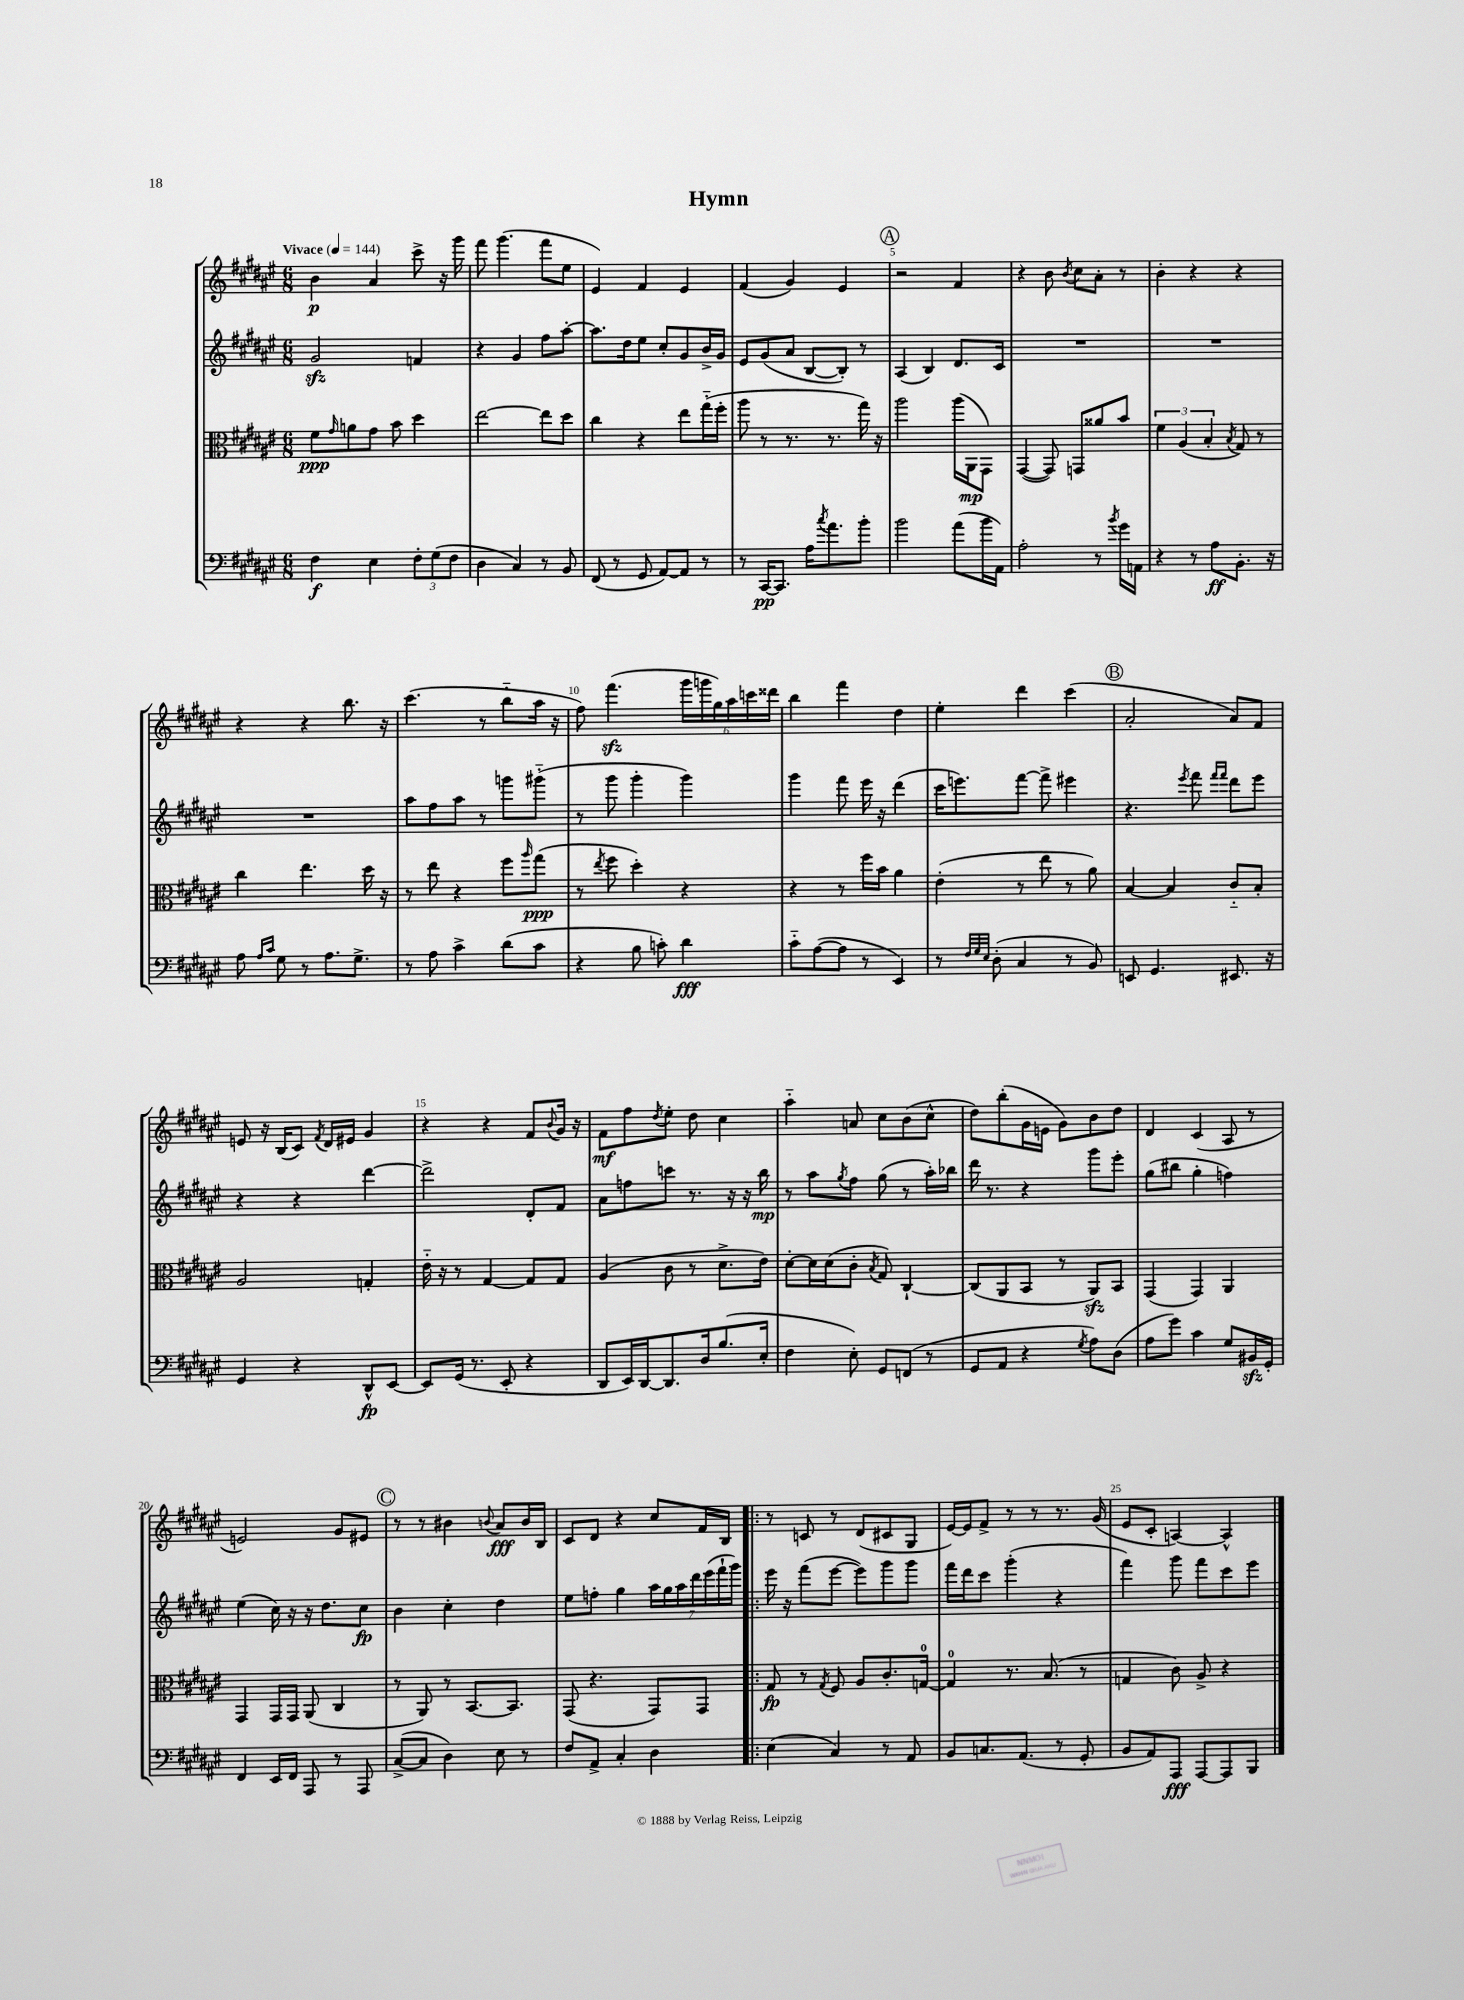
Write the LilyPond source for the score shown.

\header { title = "Hymn" }
<<
\new StaffGroup <<
\new Staff = "s0" {
    \clef treble \key fis \major \numericTimeSignature \time 6/8 \tempo "Vivace" 4 = 144
    b'4\p ais'4 cis'''8-> r16 gis'''16 |
    fis'''8 gis'''4.( fis'''8 eis''8 |
    eis'4) fis'4 eis'4 |
    fis'4( gis'4) eis'4 |
    \mark \markup { \circle "A" } r2 fis'4 |
    r4 b'8 \acciaccatura { b'8 } cis''8 ais'8-. r8 |
    b'4-. r4 r4 |
    r4 r4 b''8. r16 |
    cis'''4.( r8 b''8-_ ais''16 r16 |
    fis''8) fis'''4.\sfz( \tuplet 6/4 { gis'''16 g'''16 gis''16) ais''16 c'''16 disis'''16 } |
    b''4 fis'''4 dis''4 |
    eis''4-. dis'''4 cis'''4( |
    \mark \markup { \circle "B" } ais'2-. ais'8) fis'8 |
    e'8 r16 b16( cis'8) \acciaccatura { fis'8 } dis'16 eis'16 gis'4 |
    r4 r4 fis'8 \appoggiatura { b'8 } gis'16 r16 |
    fis'8\mf fis''8 \acciaccatura { dis''8 } eis''8-. dis''8 cis''4 |
    ais''4-_ a'8 cis''8 b'8( cis''8-^ |
    dis''8) b''8-.( gis'16 e'16 gis'8) b'8 dis''8 |
    dis'4 cis'4( ais8 r8 |
    e'2) gis'8 eis'8 |
    \mark \markup { \circle "C" } r8 r8 bis'4 \appoggiatura { b'8 } ais'8\fff b'16 b16 |
    cis'8 dis'8 r4 cis''8 fis'16 b16 |
    \bar ".|:" r8 c'8 r8 dis'8( cis'8 gis8 |
    eis'16~) eis'16 fis'8-> r8 r8 r8. gis'16( |
    eis'8 cis'8-. a4~) a4-^ \bar "|." |
}
\new Staff = "s1" {
    \clef treble \key fis \major \numericTimeSignature \time 6/8
    gis'2\sfz f'4 |
    r4 gis'4 fis''8 ais''8~-. |
    ais''8. dis''16 eis''8 cis''8-. gis'8 b'16-> gis'16 |
    eis'8 gis'8( ais'8 b8~ b8-.) r8 |
    \mark \markup { \circle "A" } ais4( b4) dis'8. cis'16 |
    R2. |
    R2. |
    R2. |
    ais''8 fis''8 ais''8 r8 g'''8 gis'''8-_( |
    r8 gis'''8 gis'''4-. gis'''4) |
    gis'''4 fis'''8 eis'''16 r16 dis'''4( |
    cis'''16 e'''8.) fis'''8~ fis'''8-> eis'''4 |
    \mark \markup { \circle "B" } r4. \acciaccatura { eis'''8 } fis'''8 \grace { fis'''16 fis'''16 } dis'''8 eis'''8 |
    r4 r4 dis'''4~ |
    dis'''2-> dis'8-. fis'8 |
    ais'8 f''8 c'''8 r8. r16 r16 b''16\mp |
    r8 ais''8 \acciaccatura { gis''8 } fis''8 gis''8( r8 ais''16-.) bes''16 |
    dis'''16 r8. r4 gis'''8 eis'''8-. |
    gis''8( bis''8 gis''4-. f''4) |
    eis''4( cis''16) r16 r16 dis''8. cis''8\fp |
    \mark \markup { \circle "C" } b'4 cis''4-. dis''4 |
    eis''8 f''8-. gis''4 \tuplet 7/4 { ais''16 gis''16 ais''16 dis'''16 eis'''16( fis'''16-! gis'''16) } |
    \bar ".|:" eis'''16 r16 fis'''8( eis'''8~ eis'''8) gis'''8 gis'''8 |
    fis'''16 dis'''16 cis'''8 gis'''4-.( r4 |
    fis'''4) gis'''8 fis'''8 cis'''8 eis'''8 \bar "|." |
}
\new Staff = "s2" {
    \clef alto \key fis \major \numericTimeSignature \time 6/8
    fis'8\ppp \grace { gis'16 } a'8 gis'8 b'8 dis''4 |
    eis''2~ eis''8 dis''8 |
    cis''4 r4 eis''8 gis''16-_( fis''16-. |
    ais''8 r8 r8. r8. gis''16) r16 |
    \mark \markup { \circle "A" } ais''2 ais''16( ais,16\mp gis,8) |
    gis,4~( gis,8) g,8 aisis'8 b'8 |
    \tuplet 3/2 { fis'4 ais4( b4-. } \acciaccatura { b8 } gis8) r8 |
    cis''4 eis''4. dis''16 r16 |
    r8 eis''8 r4 fis''8 \grace { ais''16 } gis''8\ppp( |
    r8 \acciaccatura { eis''8 } fis''8 dis''4-.) r4 |
    r4 r8 fis''16 b'16 ais'4 |
    eis'4-.( r8 eis''8 r8 ais'8) |
    \mark \markup { \circle "B" } b4~ b4 cis'8-_ b8-. |
    ais2 g4-. |
    eis'16-_ r16 r8 gis4~ gis8 gis8 |
    ais4( cis'8 r8 dis'8.-> eis'16) |
    dis'8~-. dis'16 dis'16( cis'8-. \acciaccatura { b8 } gis8) cis4~-! |
    cis8( ais,8 b,8 r8 ais,8\sfz) b,8 |
    gis,4( gis,4) ais,4 |
    gis,4 gis,16 gis,16 ais,8( cis4 |
    \mark \markup { \circle "C" } r8 ais,8) r8 b,8.~ b,8. |
    gis,8( r4. gis,8) gis,8 |
    \bar ".|:" gis8\fp r8 \acciaccatura { gis8 } fis8 ais8 cis'8.-. g16-0~ |
    g4-0 r8. b8.( r8 |
    g4 cis'8) ais8-> r4 \bar "|." |
}
\new Staff = "s3" {
    \clef bass \key fis \major \numericTimeSignature \time 6/8
    fis4\f eis4 \tuplet 3/2 { fis8-. gis8( fis8 } |
    dis4 cis4) r8 b,8 |
    fis,8( r8 gis,8 ais,8~) ais,8 r8 |
    r8 cis,16~\pp cis,8. ais16 \acciaccatura { cis''8 } ais'8. b'8-. |
    \mark \markup { \circle "A" } b'2 ais'8( b'16 ais,16) |
    ais2-. r8 \acciaccatura { b'8 } gis'16 a,16 |
    r4 r8 ais8\ff b,8.-. r16 |
    ais8 \grace { ais16 cis'16 } gis8 r8 ais8. gis8.-> |
    r8 ais8 cis'4-> dis'8( cis'8 |
    r4 b8 c'8-.) dis'4\fff |
    cis'8-_ ais8~( ais8 r8 eis,4) |
    r8 \grace { fis32 gis32 eis32 } dis8-.( cis4 r8 b,8) |
    \mark \markup { \circle "B" } e,8 gis,4. eis,8. r16 |
    gis,4 r4 dis,8-^\fp eis,8~ |
    eis,8 gis,16( r8. eis,8-. r4 |
    dis,8 eis,16) dis,16~ dis,8. dis16 b8.( eis16-. |
    fis4 eis8-.) gis,8 f,8( r8 |
    gis,8 ais,8 r4 \acciaccatura { gis8 } ais8) dis8( |
    ais8 gis'8) cis'4 gis8 bis,16\sfz gis,16-. |
    fis,4 eis,16 fis,16 ais,,8 r8 ais,,8 |
    \mark \markup { \circle "C" } cis8~->( cis8 dis4) eis8 r8 |
    fis8 ais,8-> cis4-. dis4 |
    \bar ".|:" eis4( cis4) r8 ais,8 |
    b,8 c8. ais,8.( r8 gis,8-. |
    b,8 ais,8) ais,,8\fff ais,,8~ ais,,8 b,,8 \bar "|." |
}
>>
>>
\layout { \context { \Score \override BarNumber.break-visibility = ##(#f #t #t) barNumberVisibility = #(every-nth-bar-number-visible 5) } }
